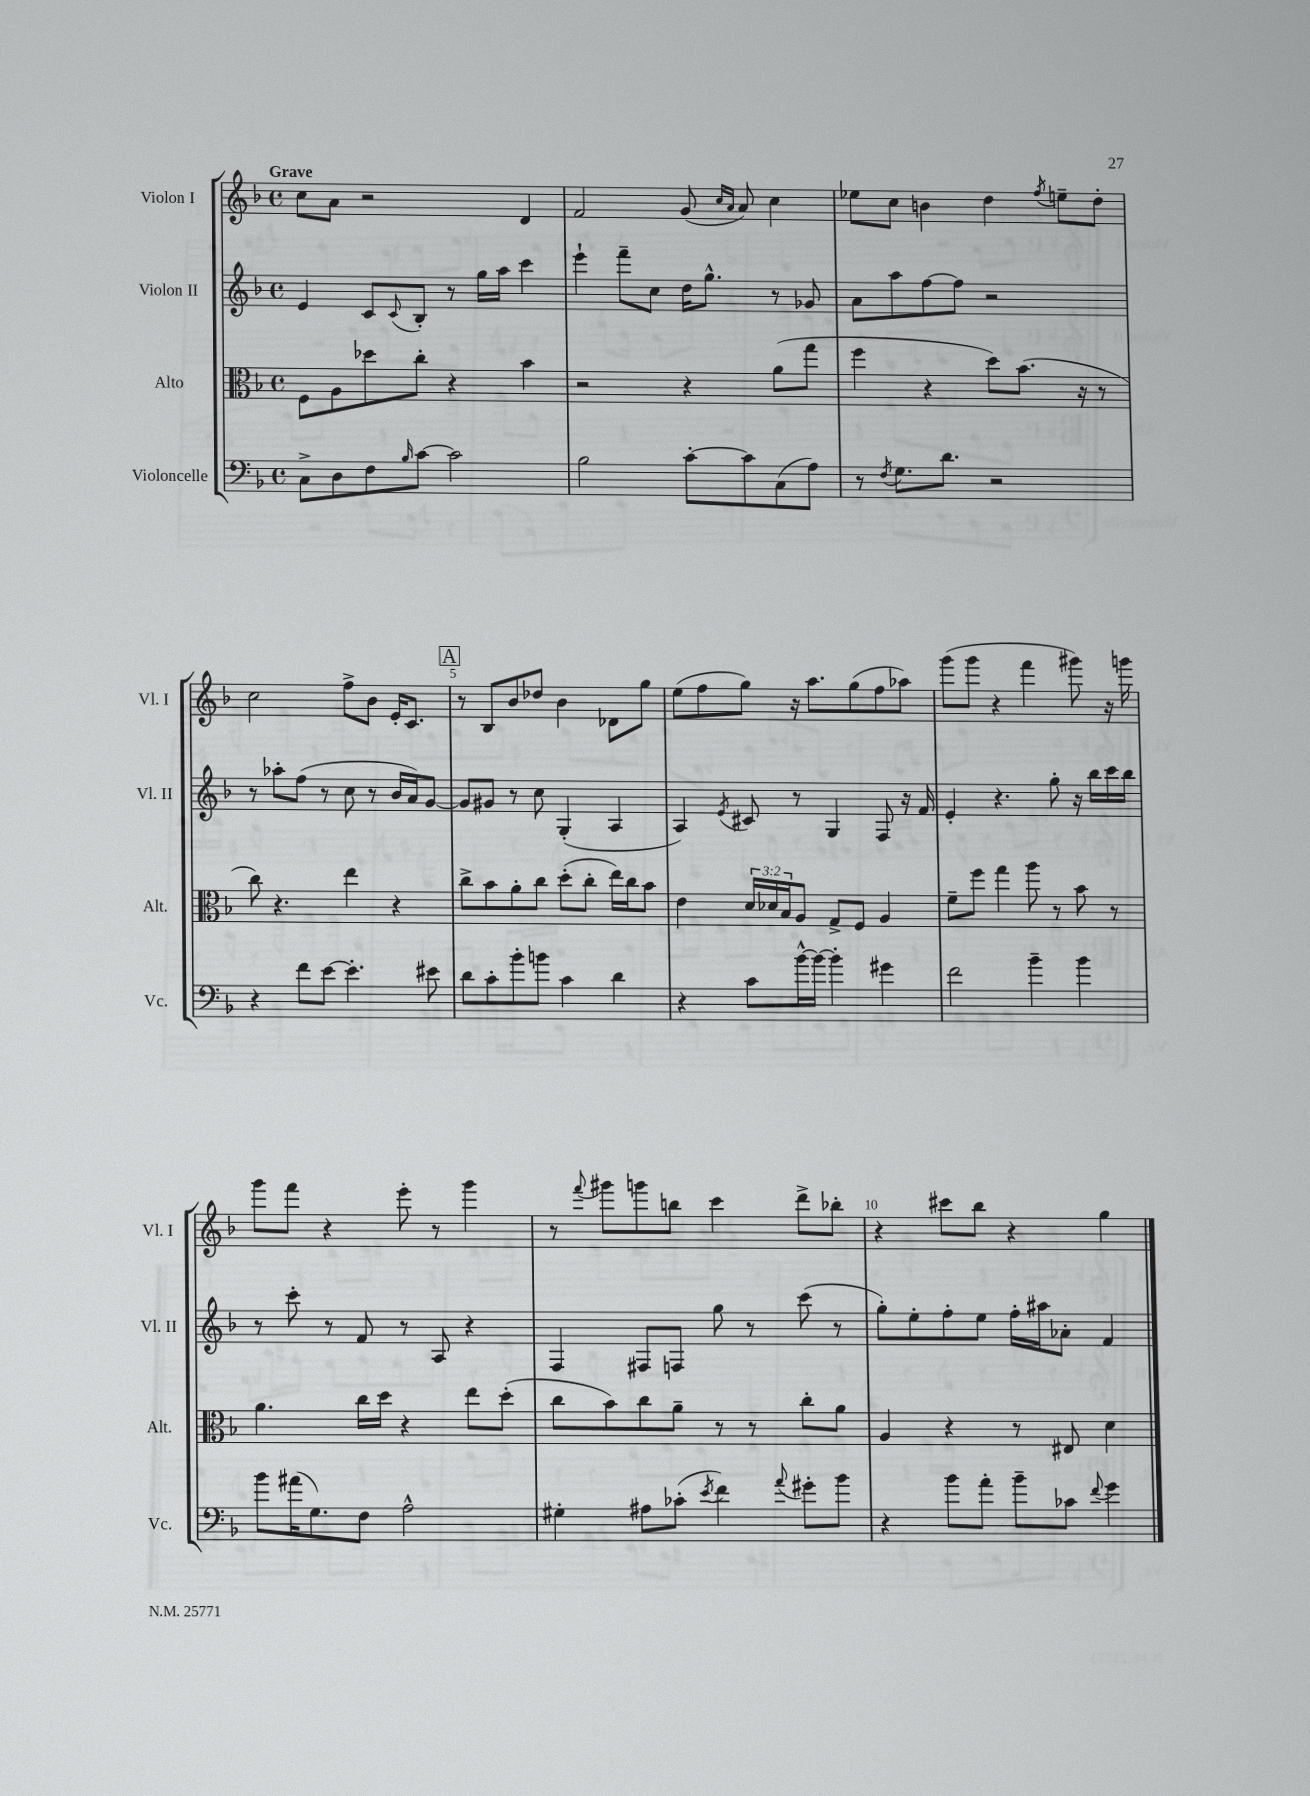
<<
\new StaffGroup <<
\new Staff = "s0" \with { instrumentName = "Violon I" shortInstrumentName = "Vl. I" } {
    \clef treble \key f \major \defaultTimeSignature \time 4/4 \tempo "Grave"
    c''8 a'8 r2 d'4 |
    f'2 g'8( \grace { c''16 a'16 } a'8) c''4 |
    ees''8 c''8 b'4 d''4 \acciaccatura { f''8 } e''8-- d''8-. |
    c''2 f''8-> bes'8 e'16-. c'8. |
    \mark \markup { \box "A" } r8 bes8 bes'8 des''8 bes'4 des'8 g''8 |
    e''8( f''8 g''8) r16 a''8. g''8( f''8 aes''8) |
    g'''8( g'''8 r4 f'''4 gis'''8) r16 g'''16 |
    g'''8 f'''8 r4 e'''8-. r8 g'''4 |
    r8 \appoggiatura { f'''8 } gis'''8 g'''8 b''8 c'''4 d'''8-> bes''8-. |
    r4 cis'''8 bes''8 r4 g''4 \bar "|." |
}
\new Staff = "s1" \with { instrumentName = "Violon II" shortInstrumentName = "Vl. II" } {
    \clef treble \key f \major \defaultTimeSignature \time 4/4
    e'4 c'8 \appoggiatura { c'8 } bes8-. r8 g''16 a''16 c'''4 |
    e'''4-! f'''8-- c''8 d''16 g''8.-^ r8 ges'8 |
    a'8 a''8 f''8~ f''8 r2 |
    r8 aes''8-. f''8( r8 c''8 r8 bes'16 a'16) g'8~ |
    \mark \markup { \box "A" } g'8 gis'8 r8 c''8 g4-.( a4 |
    a4) \acciaccatura { e'8 } cis'8 r8 g4 f8 r16 f'16 |
    e'4-. r4. g''8-. r16 bes''16 c'''16 bes''16 |
    r8 c'''8-. r8 f'8 r8 a8 r4 |
    f4 fis8 f8 g''8 r8 c'''8( r8 |
    g''8-.) e''8-. f''8-. e''8 f''16-. ais''16 aes'8-. f'4 \bar "|." |
}
\new Staff = "s2" \with { instrumentName = "Alto" shortInstrumentName = "Alt." } {
    \clef alto \key f \major \defaultTimeSignature \time 4/4 \override Staff.TupletNumber.text = #tuplet-number::calc-fraction-text
    f8 a8 des''8 c''8-. r4 bes'4 |
    r2 r4 a'8( g''8 |
    f''4 r4 d''8) bes'8.( r16 r8 |
    c''8) r4. e''4 r4 |
    \mark \markup { \box "A" } c''8-> bes'8 a'8-. c''8 d''8-.( c''8-. e''16) c''16 bes'8 |
    e'4 \tuplet 3/2 { d'16 des'16 bes16 } a8 g8-> f8 a4 |
    f'8-- f''8 g''4 a''8 r8 bes'8 r8 |
    a'4. c''16 d''16 r4 e''8 d''8-.( |
    c''8 bes'8) c''8 a'8-- r8 r8 c''8-. a'8 |
    a4 r4 r8 eis8 d'4 \bar "|." |
}
\new Staff = "s3" \with { instrumentName = "Violoncelle" shortInstrumentName = "Vc." } {
    \clef bass \key f \major \defaultTimeSignature \time 4/4
    c8-> d8 f8 \grace { bes16 } c'8~ c'2 |
    bes2 c'8~-. c'8 c8( a8) |
    r8 \acciaccatura { f8 } g8. d'8. r2 |
    r4 f'8 e'8~ e'4.-. eis'8 |
    \mark \markup { \box "A" } d'8 c'8-. bes'8-. b'8 c'4 d'4 |
    r4 c'8 bes'16~-^ bes'16~ bes'4-. gis'4 |
    f'2 bes'4-- bes'4 |
    bes'8 ais'16( g8.) f8 a2-^ |
    gis4-. ais8 ces'8-.( \acciaccatura { e'8 } f'4) \appoggiatura { a'8 } gis'8-. bes'8 |
    r4 bes'8 a'8-. bes'8-- ces'8 \appoggiatura { f'8 } g'4 \bar "|." |
}
>>
>>
\layout { \context { \Score \override BarNumber.break-visibility = ##(#f #t #t) barNumberVisibility = #(every-nth-bar-number-visible 5) } }
